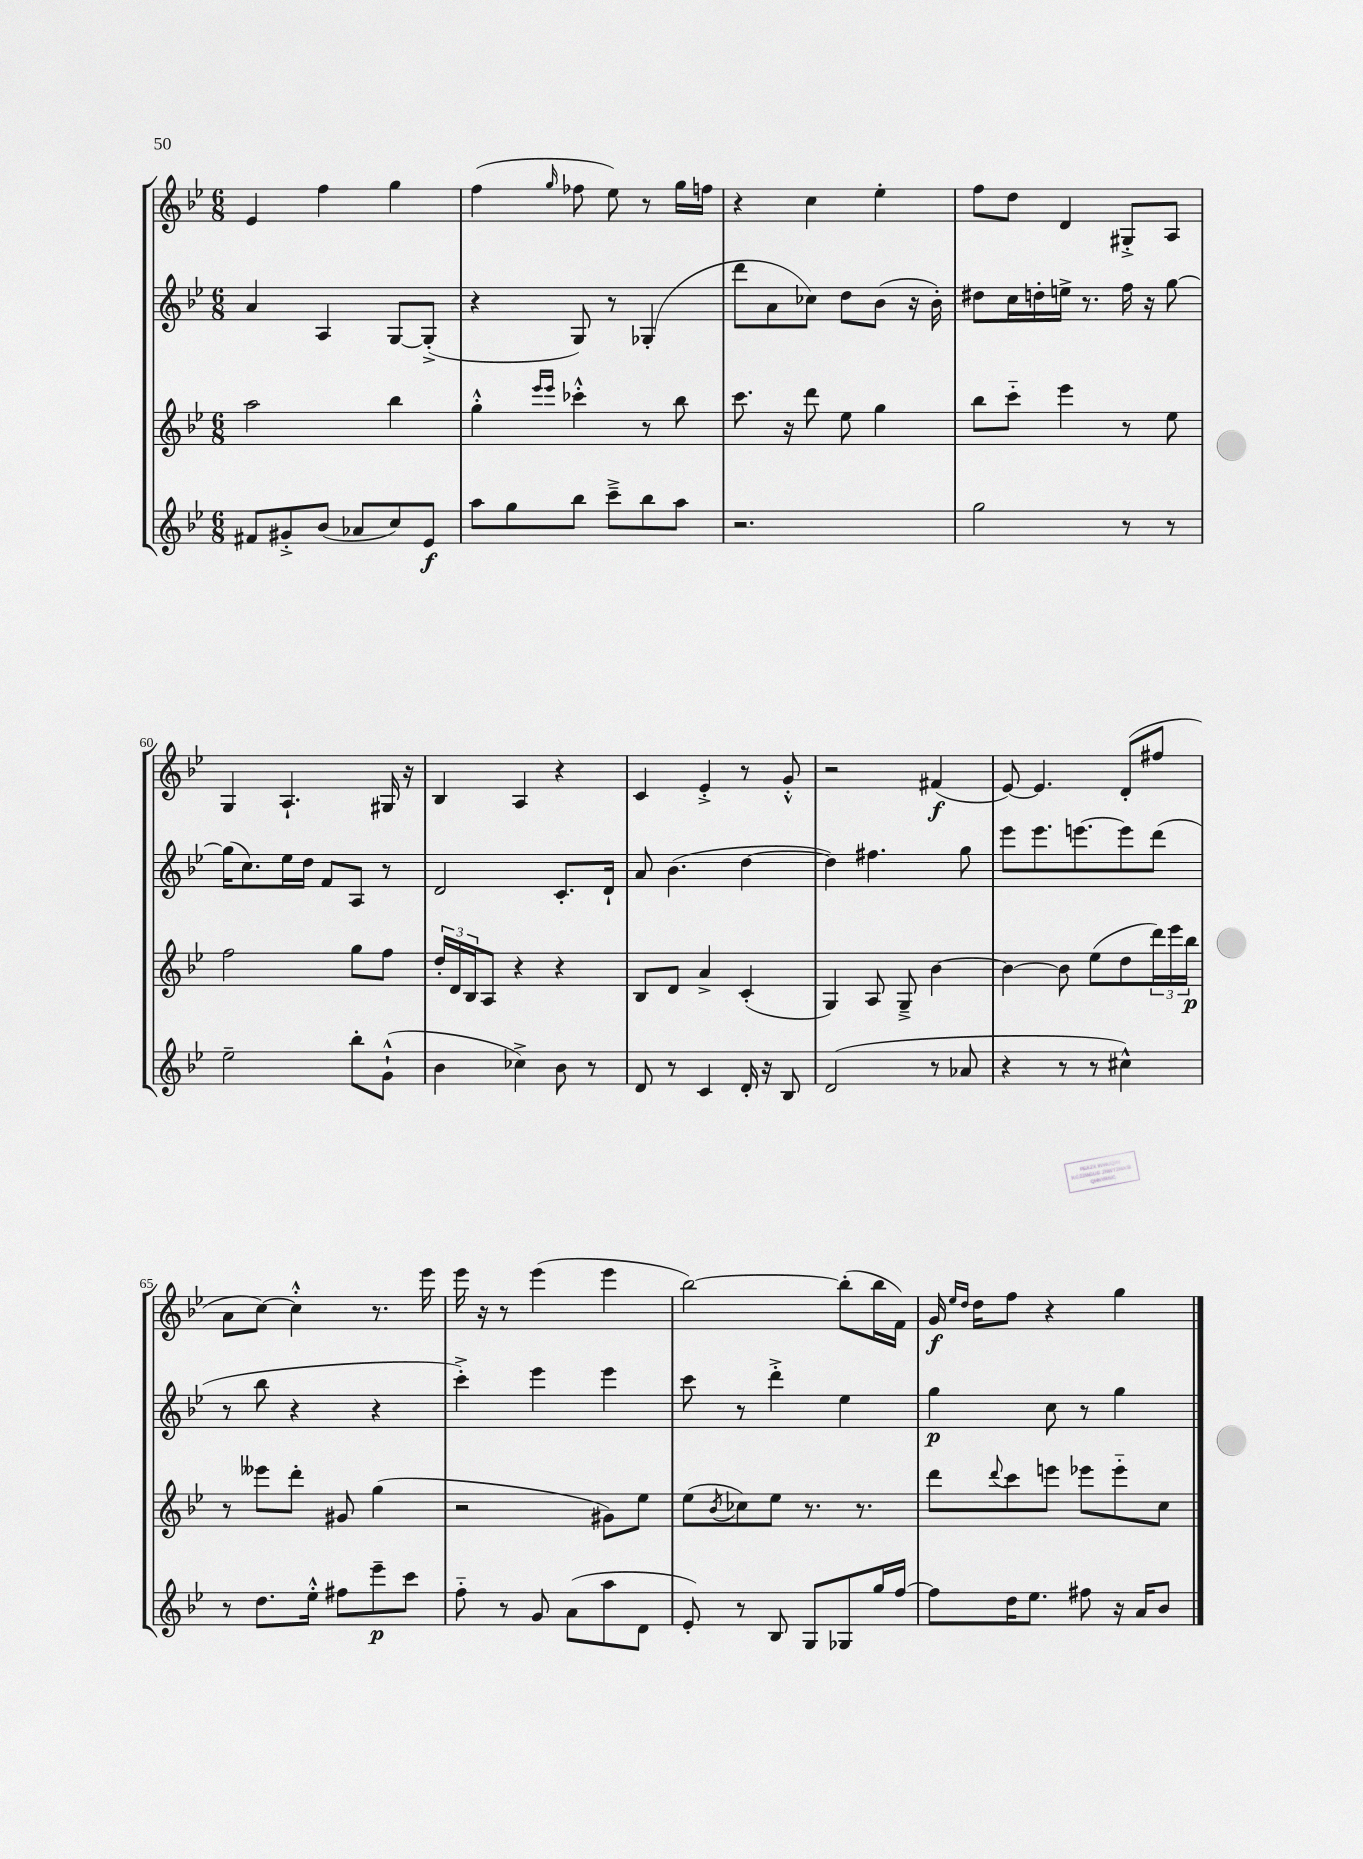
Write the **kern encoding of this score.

**kern	**kern	**kern	**kern
*staff4	*staff3	*staff2	*staff1
*clefG2	*clefG2	*clefG2	*clefG2
*k[b-e-]	*k[b-e-]	*k[b-e-]	*k[b-e-]
*M6/8	*M6/8	*M6/8	*M6/8
8f#	2aa	4a	4e-
8g#'^	.	.	.
(8b-	.	4A	4ff
8a-	.	.	.
8cc)	4bb-	[8G	4gg
8e-	.	(8G'^]	.
=	=	=	=
8aa	4gg'^^	4r	(4ff
8gg	.	.	.
.	16qqeee-	.	.
.	16qqeee-	.	16qqgg
8bb-	4ccc-'^^	8G)	8ff-
8ccc~^	.	8r	8ee-)
8bb-	8r	(4G-'	8r
8aa	8bb-	.	16gg
.	.	.	16ff
=	=	=	=
2.r	8.ccc	8ddd	4r
.	.	8a	.
.	16r	.	.
.	8ddd	8cc-)	4cc
.	8ee-	8dd	.
.	4gg	(8b-	4ee-'
.	.	16r	.
.	.	16b-')	.
=	=	=	=
2gg	8bb-	8dd#	8ff
.	8ccc'~	16cc	8dd
.	.	16dd'	.
.	4eee-	16ee^	4d
.	.	8.r	.
8r	8r	16ff	8G#'^
.	.	16r	.
8r	8ee-	[8gg	8A
=	=	=	=
2ee-~	2ff	(16gg]	4G
.	.	8.cc)	.
.	.	16ee-	4.A`
.	.	16dd	.
.	.	8f	.
8bb-'	8gg	8A	.
(8g`^^	8ff	8r	16G#
.	.	.	16r
=	=	=	=
4b-	24dd'	2d	4B-
.	24d	.	.
.	24B-	.	.
.	8A	.	.
4cc-^)	4r	.	4A
8b-	4r	8.c'	4r
8r	.	.	.
.	.	16d`	.
=	=	=	=
8d	8B-	8a	4c
8r	8d	(4.b-	.
4c	4a^	.	4e-'^
16d'	(4c'	[4dd	8r
16r	.	.	.
8B-	.	.	8g'^^
=	=	=	=
(2d	4G)	4dd])	2r
.	8A	4.ff#	.
.	8G~^	.	.
8r	[4b-	.	(4f#
8a-	.	8gg	.
=	=	=	=
4r	4b-_	8eee-	[8e-)
.	.	8.eee-	4.e-]
8r	8b-]	.	.
.	.	[8.eee	.
8r	(8ee-	.	.
4cc#^^)	8dd	8eee]	(8d'
.	24ddd)	(8ddd	8ff#
.	24eee-	.	.
.	24bb-	.	.
=	=	=	=
8r	8r	8r	8a
8.dd	8eee--	8bb-	[8cc)
.	8ddd'	4r	4cc'^^]
16ee-'^^	.	.	.
8ff#	8g#	.	.
8eee-~	(4gg	4r	8.r
8ccc	.	.	.
.	.	.	16eee-
=	=	=	=
8ff'~	2r	4ccc'^)	16eee-
.	.	.	16r
8r	.	.	8r
8g	.	4eee-	(4eee-
(8a	.	.	.
8aa	8g#)	4eee-	4eee-
8d	8ee-	.	.
=	=	=	=
8e-')	(8ee-	8ccc	[2bb-)
.	8qb-	.	.
8r	8cc-)	8r	.
8B-	8ee-	4ddd'^	.
8G	8.r	.	.
8G-	.	4ee-	(8bb-']
.	8.r	.	.
16gg	.	.	16bb-
[16ff	.	.	16f)
=	=	=	=
8ff]	8ddd	4gg	16g
.	.	.	16qqee-
.	.	.	16qqdd
.	.	.	16dd
.	8qqddd	.	.
16dd	8ccc	.	8ff
8.ee-	.	.	.
.	8eee	8cc	4r
8ff#	8eee-	8r	.
16r	8eee-'~	4gg	4gg
16a	.	.	.
8b-	8cc	.	.
==	==	==	==
*-	*-	*-	*-
